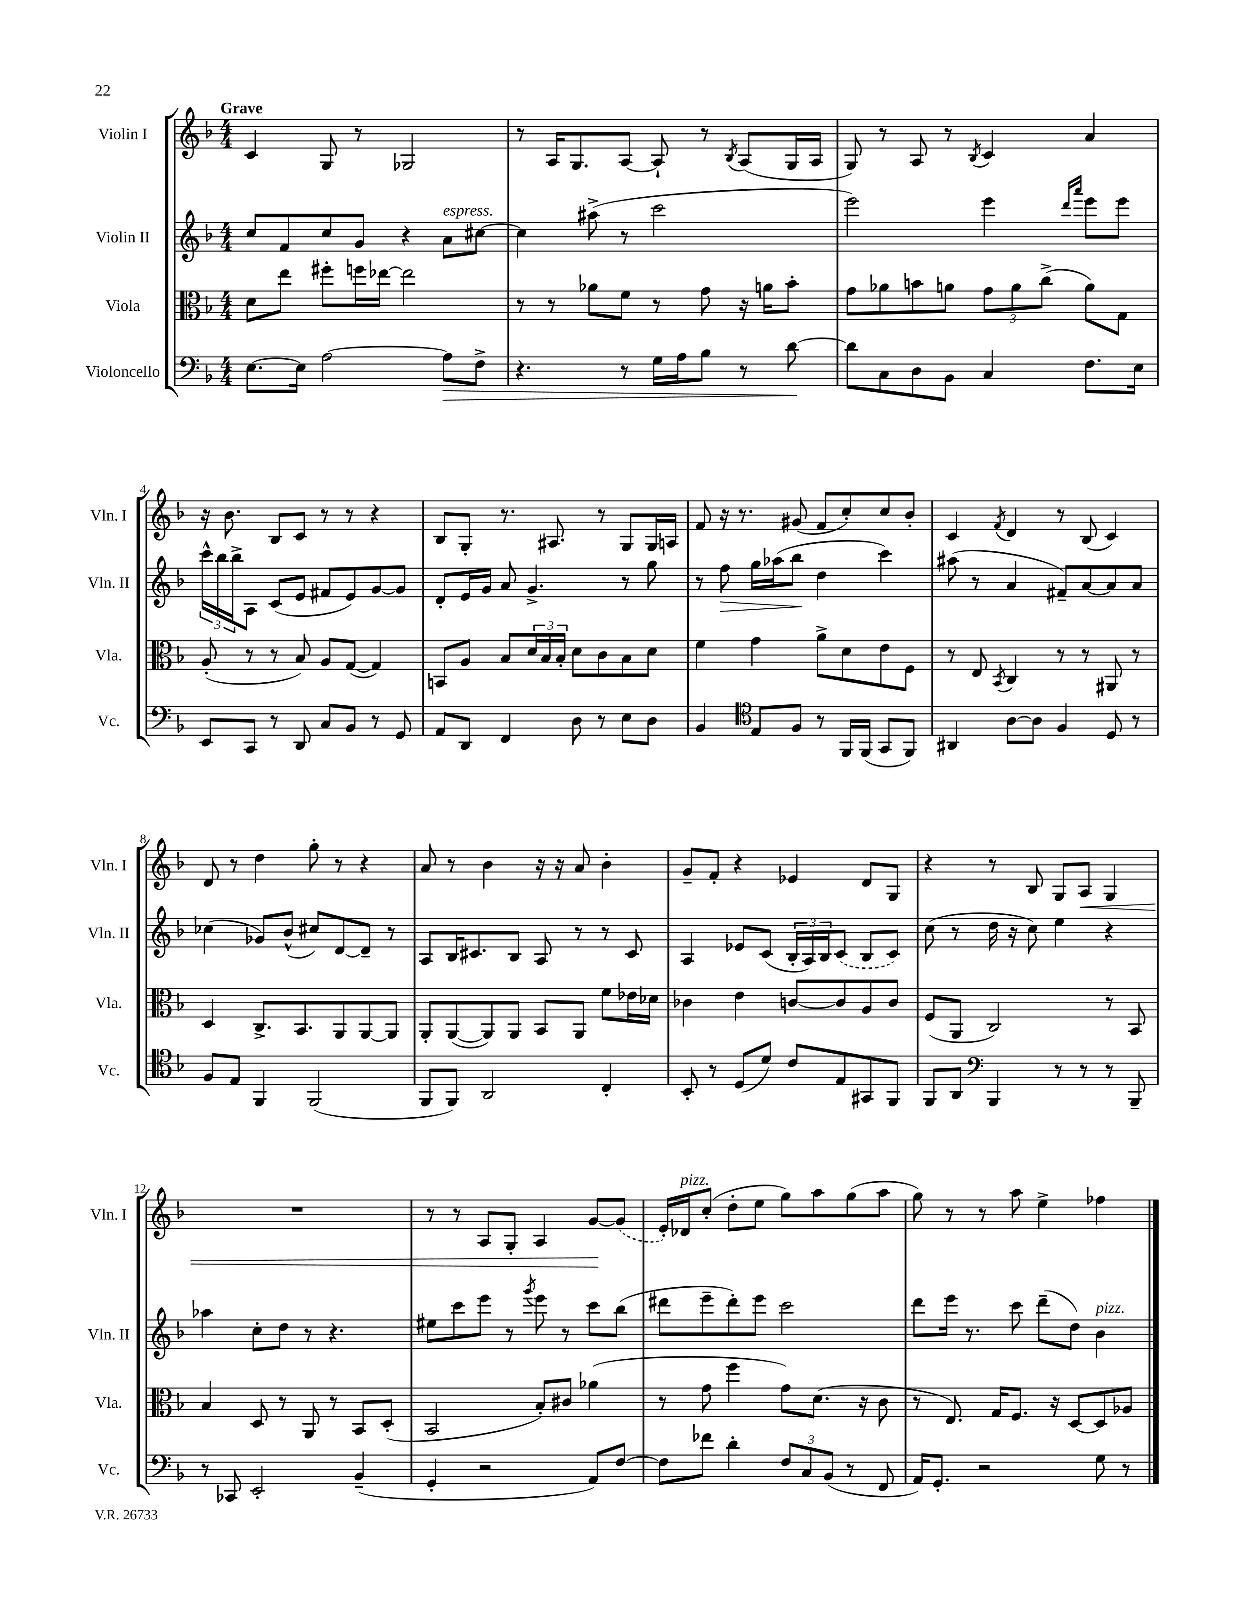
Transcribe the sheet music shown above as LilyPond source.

<<
\new StaffGroup <<
\new Staff = "s0" \with { instrumentName = "Violin I" shortInstrumentName = "Vln. I" } {
    \clef treble \key f \major \numericTimeSignature \time 4/4 \tempo "Grave"
    c'4 g8 r8 ges2 |
    r8 a16 g8. a8~ a8-! r8 \acciaccatura { bes8 } a8( g16 a16 |
    g8) r8 a8 r8 \acciaccatura { bes8 } c'4 a'4 |
    r16 bes'8. bes8 c'8 r8 r8 r4 |
    bes8 g8-. r8. ais8. r8 g8 g16 a16 |
    f'8 r16 r8. gis'8( f'8 c''8-.) c''8 bes'8-. |
    c'4 \acciaccatura { f'8 } d'4 r8 bes8( c'4) |
    d'8 r8 d''4 g''8-. r8 r4 |
    a'8 r8 bes'4 r16 r16 a'8 bes'4-. |
    g'8-- f'8-. r4 ees'4 d'8 g8 |
    r4 r8 bes8 g8 a8\< g4 |
    R1 |
    r8 r8 a8 g8-. a4 g'8~\! \once \slurDashed g'8( |
    e'16-.) des'16^\markup { \italic "pizz." } c''8-.( d''8-. e''8 g''8) a''8 g''8( a''8 |
    g''8) r8 r8 a''8 e''4-> fes''4 \bar "|." |
}
\new Staff = "s1" \with { instrumentName = "Violin II" shortInstrumentName = "Vln. II" } {
    \clef treble \key f \major \numericTimeSignature \time 4/4
    c''8 f'8 c''8 g'8 r4 a'8^\markup { \italic "espress." } cis''8~ |
    cis''4 ais''8->( r8 c'''2 |
    e'''2) e'''4 \grace { d'''16 a'''16 } e'''8 e'''8 |
    \tuplet 3/2 { c'''16-^ bes''16 bes''16-> } a8 c'8( e'8 fis'8 e'8) g'8~ g'8 |
    d'8-. e'16 g'16 a'8 g'4.-> r8 g''8 |
    r8 f''8\> g''16 aes''16( bes''8\! d''4 c'''4) |
    ais''8( r8 a'4 fis'8--) a'8~ a'8 a'8 |
    ces''4( ges'8) bes'8-^( cis''8) d'8~ d'8-- r8 |
    a8 bes16 cis'8. bes8 a8 r8 r8 cis'8 |
    a4 ees'8 c'8( \tuplet 3/2 { bes16-. a16) bes16 } \once \slurDashed c'8( bes8 c'8) |
    c''8( r8 d''16 r16 c''8) e''4 r4 |
    aes''4 c''8-. d''8 r8 r4. |
    eis''8 c'''8 e'''8 r8 \acciaccatura { g'''8 } e'''8 r8 c'''8 bes''8( |
    dis'''8 e'''8-- dis'''8-.) e'''8 c'''2 |
    d'''8 e'''16 r8. c'''8 d'''8--( d''8) bes'4^\markup { \italic "pizz." } \bar "|." |
}
\new Staff = "s2" \with { instrumentName = "Viola" shortInstrumentName = "Vla." } {
    \clef alto \key f \major \numericTimeSignature \time 4/4
    d'8 e''8 fis''8-. f''16 ees''16~ ees''2 |
    r8 r8 aes'8 f'8 r8 g'8 r16 a'16 bes'8-. |
    g'8 aes'8 b'8 a'8 \tuplet 3/2 { g'8 a'8 c''8->( } a'8) g8 |
    a8-.( r8 r8 bes8) a8 g8~( g4) |
    b,8 a8 bes8 \tuplet 3/2 { d'16 bes16 bes16-. } d'8 c'8 bes8 d'8 |
    f'4 g'4 a'8-> d'8 e'8 f8 |
    r8 e8 \acciaccatura { bes,8 } c4 r8 r8 ais,8 r8 |
    d4 c8.-> bes,8. a,8 a,8~ a,8 |
    a,8-. a,8~( a,8) a,8 bes,8 a,8 f'8 ees'16 des'16 |
    ces'4 e'4 c'8~ c'8 a8 c'8 |
    f8( a,8 c2) r8 bes,8 |
    bes4 d8 r8 a,8 r8 bes,8 d8-.( |
    bes,2 bes8-.) cis'8 aes'4( |
    r8 g'8 f''4 g'8) d'8.( r16 c'8 |
    r8 e8.) g16 f8. r16 d8~ d8 aes8 \bar "|." |
}
\new Staff = "s3" \with { instrumentName = "Violoncello" shortInstrumentName = "Vc." } {
    \clef bass \key f \major \numericTimeSignature \time 4/4
    e8.~ e16 a2~ a8\> f8-> |
    r4. r8 g16 a16 bes8 r8 d'8~\! |
    d'8 c8 d8 bes,8 c4 f8. e16 |
    e,8 c,8 r8 d,8 c8 bes,8 r8 g,8 |
    a,8 d,8 f,4 d8 r8 e8 d8 |
    bes,4 \clef tenor e8 f8 r8 f,16 f,16( g,8 f,8) |
    ais,4 a8~ a8 f4 d8 r8 |
    f8 e8 f,4 f,2( |
    f,8 f,8) a,2 c4-. |
    bes,8-. r8 d8( d'8) c'8 e8 gis,8 f,8 |
    f,8 a,8 \clef bass bes,,4 r8 r8 r8 bes,,8-- |
    r8 ces,8 e,2-. bes,4--( |
    g,4-. r2 a,8) f8~ |
    f8 fes'8 d'4-. \tuplet 3/2 { f8 c8 bes,8( } r8 f,8 |
    a,16) g,8.-. r2 g8 r8 \bar "|." |
}
>>
>>
